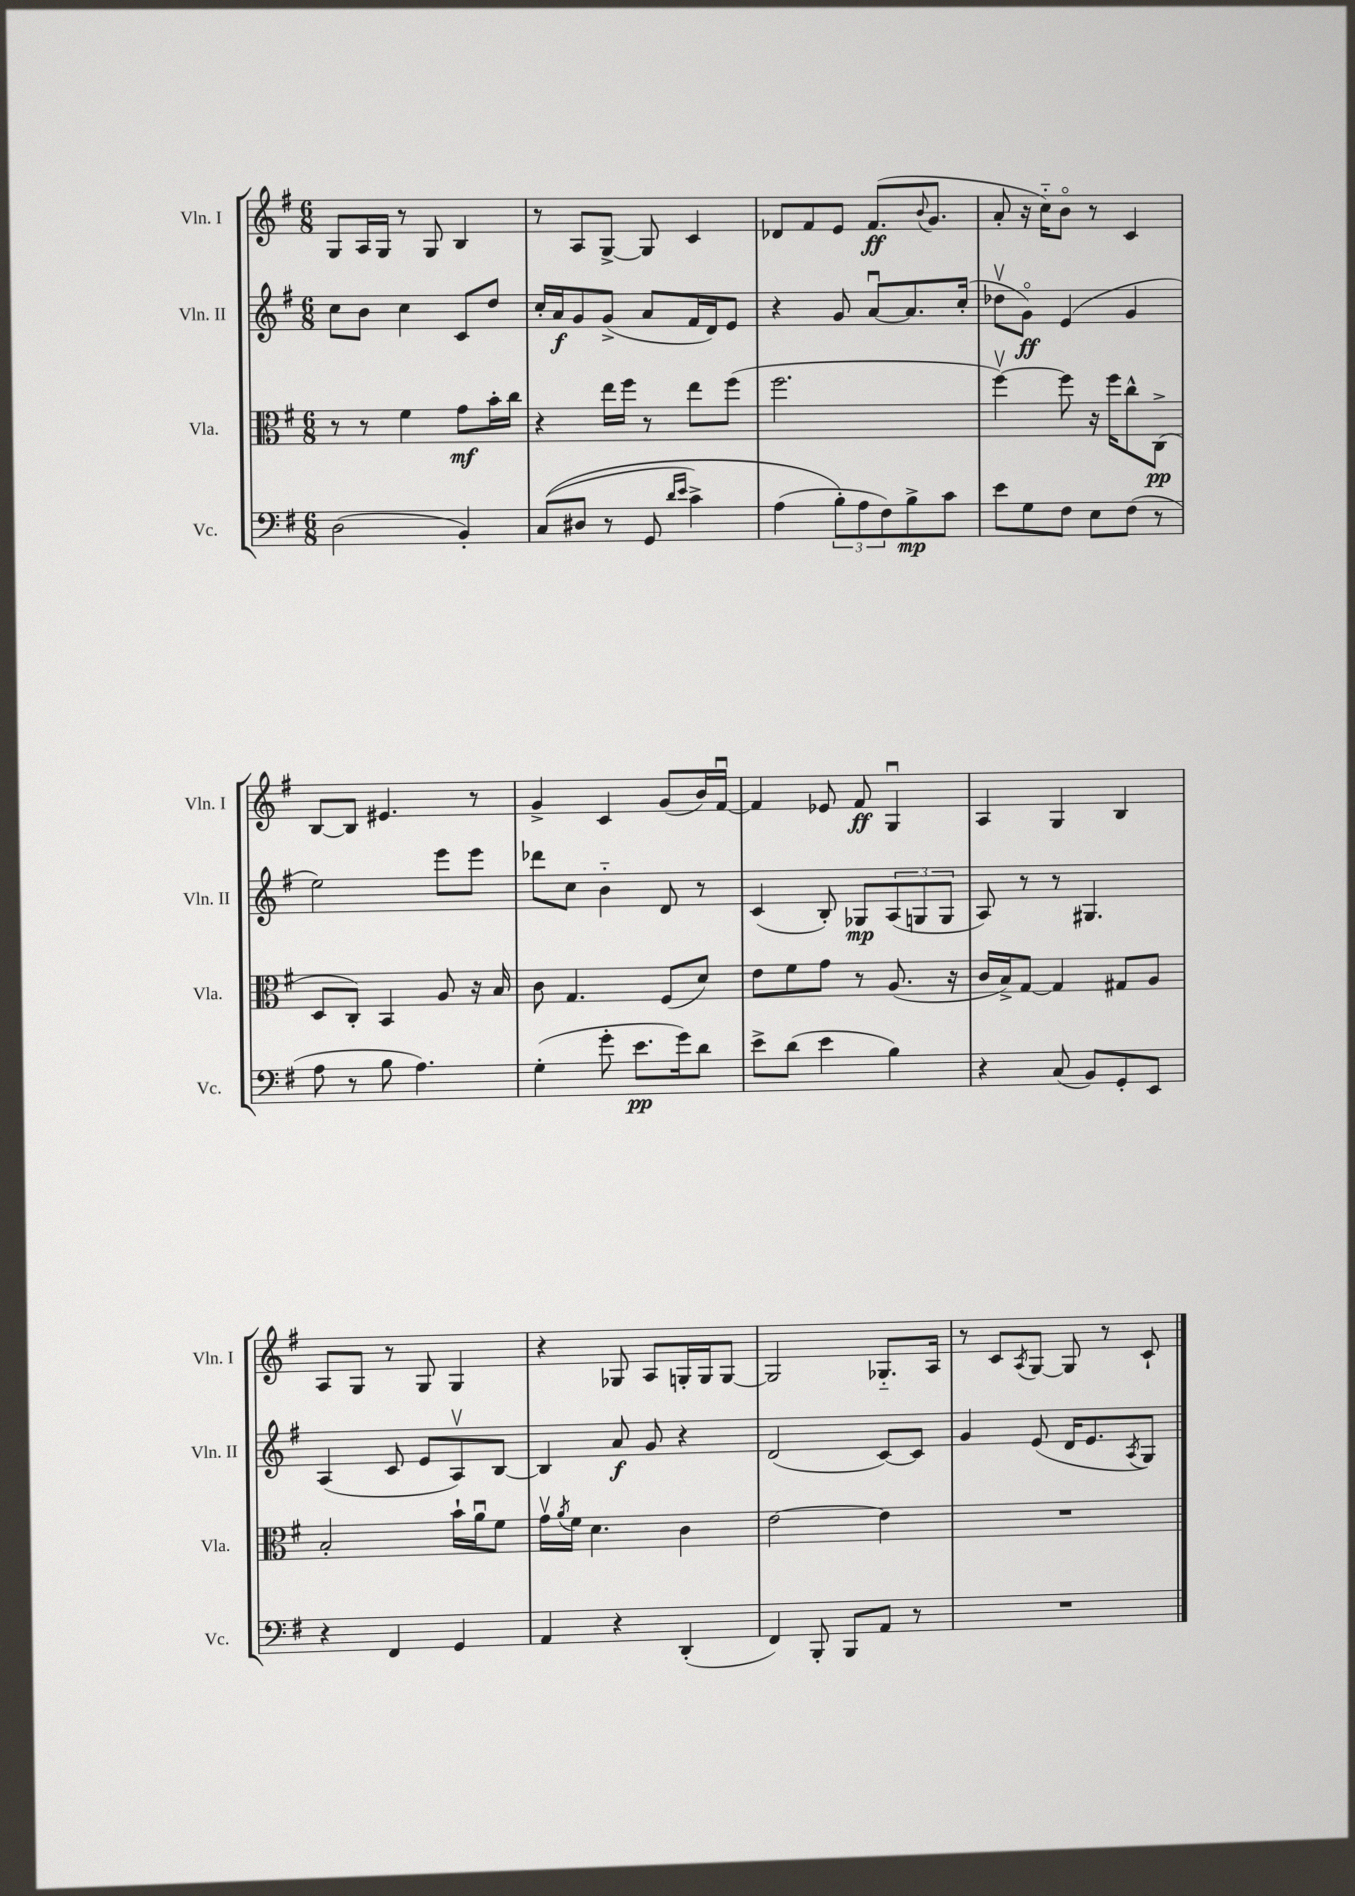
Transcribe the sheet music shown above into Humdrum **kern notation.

**kern	**kern	**kern	**kern
*staff4	*staff3	*staff2	*staff1
*clefF4	*clefC3	*clefG2	*clefG2
*k[f#]	*k[f#]	*k[f#]	*k[f#]
*M6/8	*M6/8	*M6/8	*M6/8
(2D	8r	8cc	8G
.	8r	8b	16A
.	.	.	16G
.	4f#	4cc	8r
.	.	.	8G
4BB')	8g	8c	4B
.	16b'	8dd	.
.	16cc	.	.
=	=	=	=
&((8C	4r	16cc'	8r
.	.	16a	.
8D#	.	8g	8A
8r	16ee	(8g^	[8G^
.	16ff#	.	.
8GG	8r	8a	8G]
16qqd	.	.	.
16qqe	.	.	.
4c^)	8ee	16f#	4c
.	.	16d)	.
.	(8ff#	8e	.
=	=	=	=
(4A	2.ff#	4r	8d-
.	.	.	8f#
12B'&)	.	8g	8e
12A	.	.	.
.	.	[8au	(8.f#
12F#)	.	.	.
8B^	.	8.a]	.
.	.	.	8qqb
.	.	.	8.g
8c	.	.	.
.	.	(16cc'	.
=	=	=	=
8e	[4ff#v)	8dd-v	8a'
8G	.	8go)	16r
.	.	.	16cc'~)
8F#	8ff#]	(4e	8bo
8E	16r	.	8r
.	16ff#	.	.
(8F#	8cc^^	4g	4c
8r	(8C^	.	.
=	=	=	=
8A	8D	2ee)	[8B
8r	8C')	.	8B]
8B	4BB	.	4.e#
4.A)	.	.	.
.	8A	8eee	.
.	16r	8eee	8r
.	16B	.	.
=	=	=	=
(4G'	8c	8ddd-	4g^
.	4.G	8cc	.
8g'	.	4b'~	4c
8.e	.	.	.
.	(8F#	8d	(8g
16g)	.	.	.
8d	8d)	8r	16b)
.	.	.	[16f#u
=	=	=	=
8e^	8e	(4c	4f#]
(8d	8f#	.	.
4e	8g	8B')	8e-
.	8r	8G-	8f#
4B)	(8.A	(12A	4Gu
.	.	12G	.
.	.	12G	.
.	16r	.	.
=	=	=	=
4r	16c	8A)	4A
.	16B^)	.	.
.	[8G	8r	.
(8C	4G]	8r	4G
8BB)	.	4.G#	.
8GG'	8G#	.	4B
8EE	8A	.	.
=	=	=	=
4r	2B'	(4A	8A
.	.	.	8G
4FF#	.	8c	8r
.	.	8e	8G
4GG	16b`	8Av)	4G
.	16au	.	.
.	8f#	[8B	.
=	=	=	=
4AA	16gv	4B]	4r
.	8qa	.	.
.	16f#	.	.
.	4.d	.	.
4r	.	8a	8G-
.	.	8g	8A
(4DD'	4c	4r	16G'
.	.	.	16G
.	.	.	[8G
=	=	=	=
4FF#)	[2e	(2d	2G]
8BBB'	.	.	.
8BBB	.	.	.
8AA	4e]	[8c)	8.G-'~
8r	.	8c]	.
.	.	.	16A
=	=	=	=
2.r	2.r	4g	8r
.	.	.	8c
.	.	.	8qA
.	.	(8e	[8G
.	.	16d	8G]
.	.	8.e	.
.	.	.	8r
.	.	8qA	.
.	.	8G)	8c`
==	==	==	==
*-	*-	*-	*-
